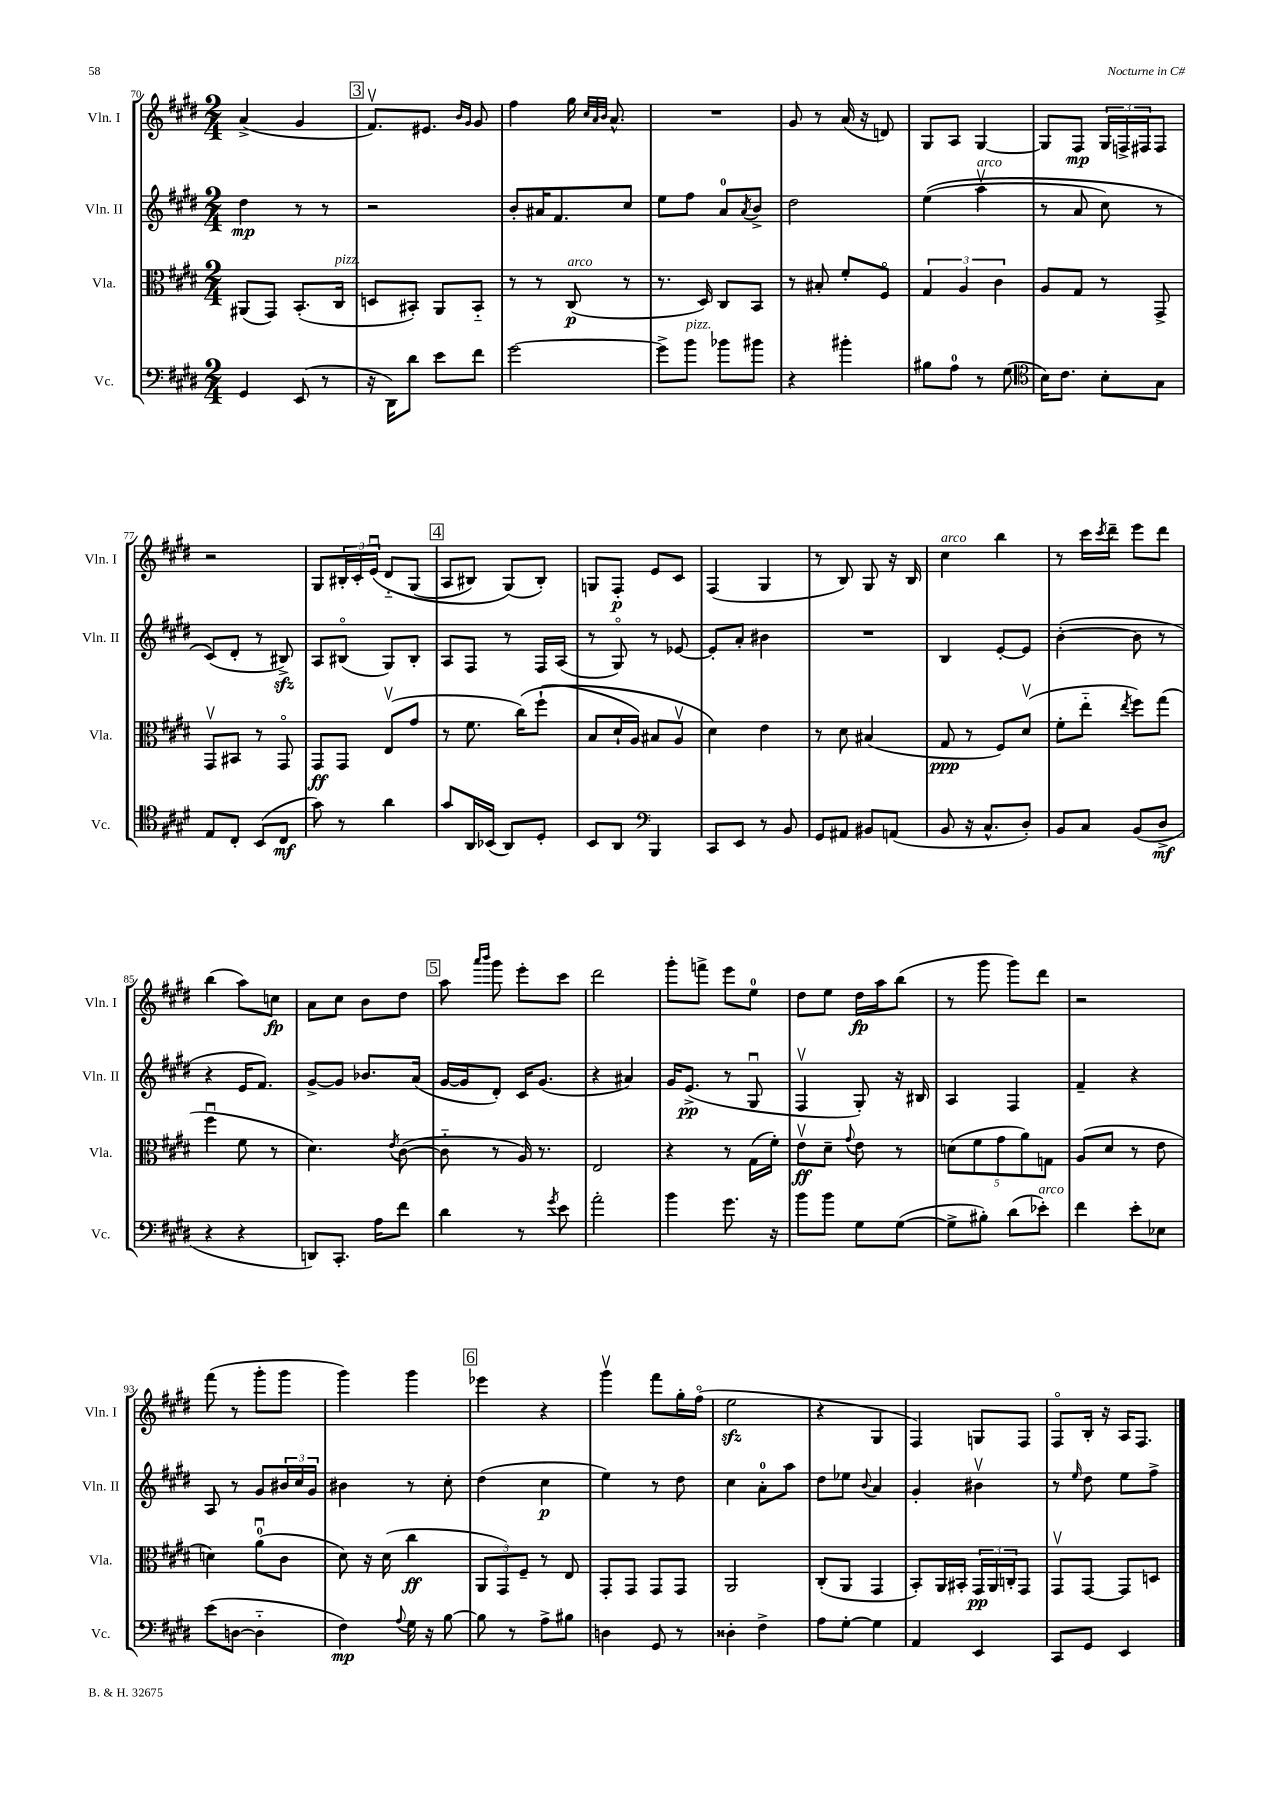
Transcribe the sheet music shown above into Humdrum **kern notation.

**kern	**kern	**kern	**kern
*staff4	*staff3	*staff2	*staff1
*clefF4	*clefC3	*clefG2	*clefG2
*k[f#c#g#d#]	*k[f#c#g#d#]	*k[f#c#g#d#]	*k[f#c#g#d#]
*M2/4	*M2/4	*M2/4	*M2/4
4GG#	(8AA#	4dd#	(4a^
.	8GG#)	.	.
(8EE	(8.BB'	8r	4g#
8r	.	8r	.
.	16C#	.	.
=	=	=	=
16r	8D	2r	8.f#v)
16DD#)	.	.	.
8d#	8BB#')	.	.
.	.	.	8.e#
8e	8AA	.	.
.	.	.	16qqb
.	.	.	16qqg#
8f#	8BB#'~	.	8g#
=	=	=	=
[2g#	8r	8b'	4ff#
.	8r	16a#	.
.	.	8.f#	.
.	(8C#	.	16gg#
.	.	.	32qqcc#
.	.	.	32qqa
.	.	.	32qqb
.	.	.	8.a^^
.	8r	8cc#	.
=	=	=	=
8g#^]	8.r	8ee	2r
8b	.	8ff#	.
.	16D#)	.	.
8b-	8C#	8a	.
.	.	8qa	.
8b#	8BB	8b^	.
=	=	=	=
4r	8r	2dd#	8g#
.	8B#'	.	8r
4b#'	8f#'	.	(16a
.	.	.	16r
.	8F#o	.	8d)
=	=	=	=
8B#	6G#	&((4ee	8G#
8A	.	.	8A
.	6A	.	.
8r	.	4aav	[4G#
.	6c#	.	.
(8G#	.	.	.
=	=	=	=
*clefC4	*	*	*
16B)	8A	8r	8G#]
8.c#	.	.	.
.	8G#	8a	8F#
8B'	8r	8cc#)	24G#
.	.	.	24F^
.	.	.	24F#
8G#	8GG#^	8r	8F#
=	=	=	=
8E	8GG#v	(8c#&)	2r
8C#'	8BB#	8d#'	.
(8BB	8r	8r	.
8C#	8GG#o	8B#^)	.
=	=	=	=
8g#)	8GG#	8A	8G#
8r	8GG#	(8B#o	24B#'
.	.	.	24c#'
.	.	.	&(24eu
4a	(8Ev	8G#)	8d#'~
.	8g#	8B#'	(8G#
=	=	=	=
8g#	8r	8A	8A
16AA	8.f#	8F#	8B#)
(16BB-	.	.	.
8AA)	.	8r	(8G#&)
.	&(16cc#)	.	.
8D#'	(8ff#`	16F#	8B#')
.	.	(16A	.
=	=	=	=
8BB	8B	8r	8G
8AA	16d#`	8G#o)	8F#'
.	16A)	.	.
*clefF4	*	*	*
4BBB	8B#	8r	8e
.	8Av	[8e-	8c#
=	=	=	=
8CC#	4d#&)	8e-']	(4F#
8EE	.	8a'	.
8r	4e	4b#	4G#
8BB	.	.	.
=	=	=	=
8GG#	8r	2r	8r
8AA#	8d#	.	8B)
8BB#	(4B#	.	8G#
(8AA	.	.	16r
.	.	.	16B
=	=	=	=
8BB	8G#	4B	4cc#
16r	8r	.	.
8.C#^^	.	.	.
.	8F#)	[8e'	4bb
8D#')	(8d#v	8e]	.
=	=	=	=
8BB	8f#'	([4b'	8r
8C#	8ee'~	.	16ccc#
.	.	.	8qccc#
.	.	.	16ddd#~
.	8qee	.	.
(8BB	8ff#)	8b]	8eee
8D#^	(8gg#	8r	8ddd#
=	=	=	=
4r	4ff#u	4r	(4bb
4r	8f#	16e	8aa)
.	.	8.f#)	.
.	8r	.	8cc
=	=	=	=
8DD)	4.d#)	[8g#^	8a
8.CC#'	.	8g#]	8cc#
.	.	8.b-	8b
16A	.	.	.
.	8qe	.	.
8f#	([8c#	.	8dd#
.	.	(16a	.
=	=	=	=
4d#	8c#'~]	[16g#	8aa
.	.	16g#]	.
.	.	.	16qqaaa
.	.	.	16qqbbb
.	8r	8d#')	8ggg#
8r	16A)	16c#	8eee'
.	8.r	(8.g#	.
8qg#	.	.	.
8e	.	.	8ccc#
=	=	=	=
2a'	2E	4r	2ddd#
.	.	4a#)	.
=	=	=	=
4b	4r	16g#	8ggg#'
.	.	(8.e^	.
.	.	.	8fff^
8.g#	8r	8r	8eee
.	(16G#	8G#u	8ee
16r	16f#')	.	.
=	=	=	=
8b	8ev	4F#v	8dd#
8b	8d#~	.	8ee
.	8qqg#	.	.
8G#	8e	8G#')	16dd#
.	.	.	16aa
([8G#	8r	16r	(8bb
.	.	16B#	.
=	=	=	=
8G#^]	(10d	4A	8r
.	10f#	.	.
8B#')	.	.	8ggg#
.	10g#	.	.
(8d#	.	4F#	8ggg#)
.	10a)	.	.
8e-')	.	.	8ddd#
.	10G	.	.
=	=	=	=
4f#	(8A	4f#~	2r
.	8d#	.	.
8e'	8r	4r	.
8E-	8e	.	.
=	=	=	=
(8e	4d)	8A	(8fff#
[8D	.	8r	8r
4D'~]	(8au	8g#	8ggg#'
.	8c#	24b#	8ggg#
.	.	24cc#	.
.	.	24g#	.
=	=	=	=
4F#)	8d#)	4b#	4ggg#)
.	16r	.	.
.	(16d#	.	.
8qqA	.	.	.
16G#	4cc#	8r	4ggg#
16r	.	.	.
[8B	.	8cc#'	.
=	=	=	=
8B]	12AA	(4dd#	4eee-
.	12GG#)	.	.
8r	.	.	.
.	12F#~	.	.
8A^	8r	4cc#	4r
8B#	8E	.	.
=	=	=	=
4D	8GG#'	4ee)	4ggg#v
.	8GG#	.	.
8GG#	8GG#	8r	8fff#
8r	8GG#	8dd#	16gg#'
.	.	.	(16ff#o
=	=	=	=
4D##'	2AA	4cc#	2ee
4F#^	.	8a'	.
.	.	8aa	.
=	=	=	=
8A	(8C#'	8dd#	4r
[8G#'	8AA	8ee-	.
.	.	8qqb	.
4G#]	4GG#	4a	4G#
=	=	=	=
4AA	8BB')	4g#'	4F#)
.	16AA	.	.
.	16BB#'	.	.
4EE	24GG#	4b#v	8G
.	24AA	.	.
.	24C'	.	.
.	8GG#	.	8F#
=	=	=	=
8CC#	8GG#v	8r	8F#o
.	.	16qqee	.
8GG#	[8GG#	8dd#	16B'
.	.	.	16r
4EE	8GG#]	8ee	16A
.	.	.	8.F#
.	8D	8ff#^	.
==	==	==	==
*-	*-	*-	*-
